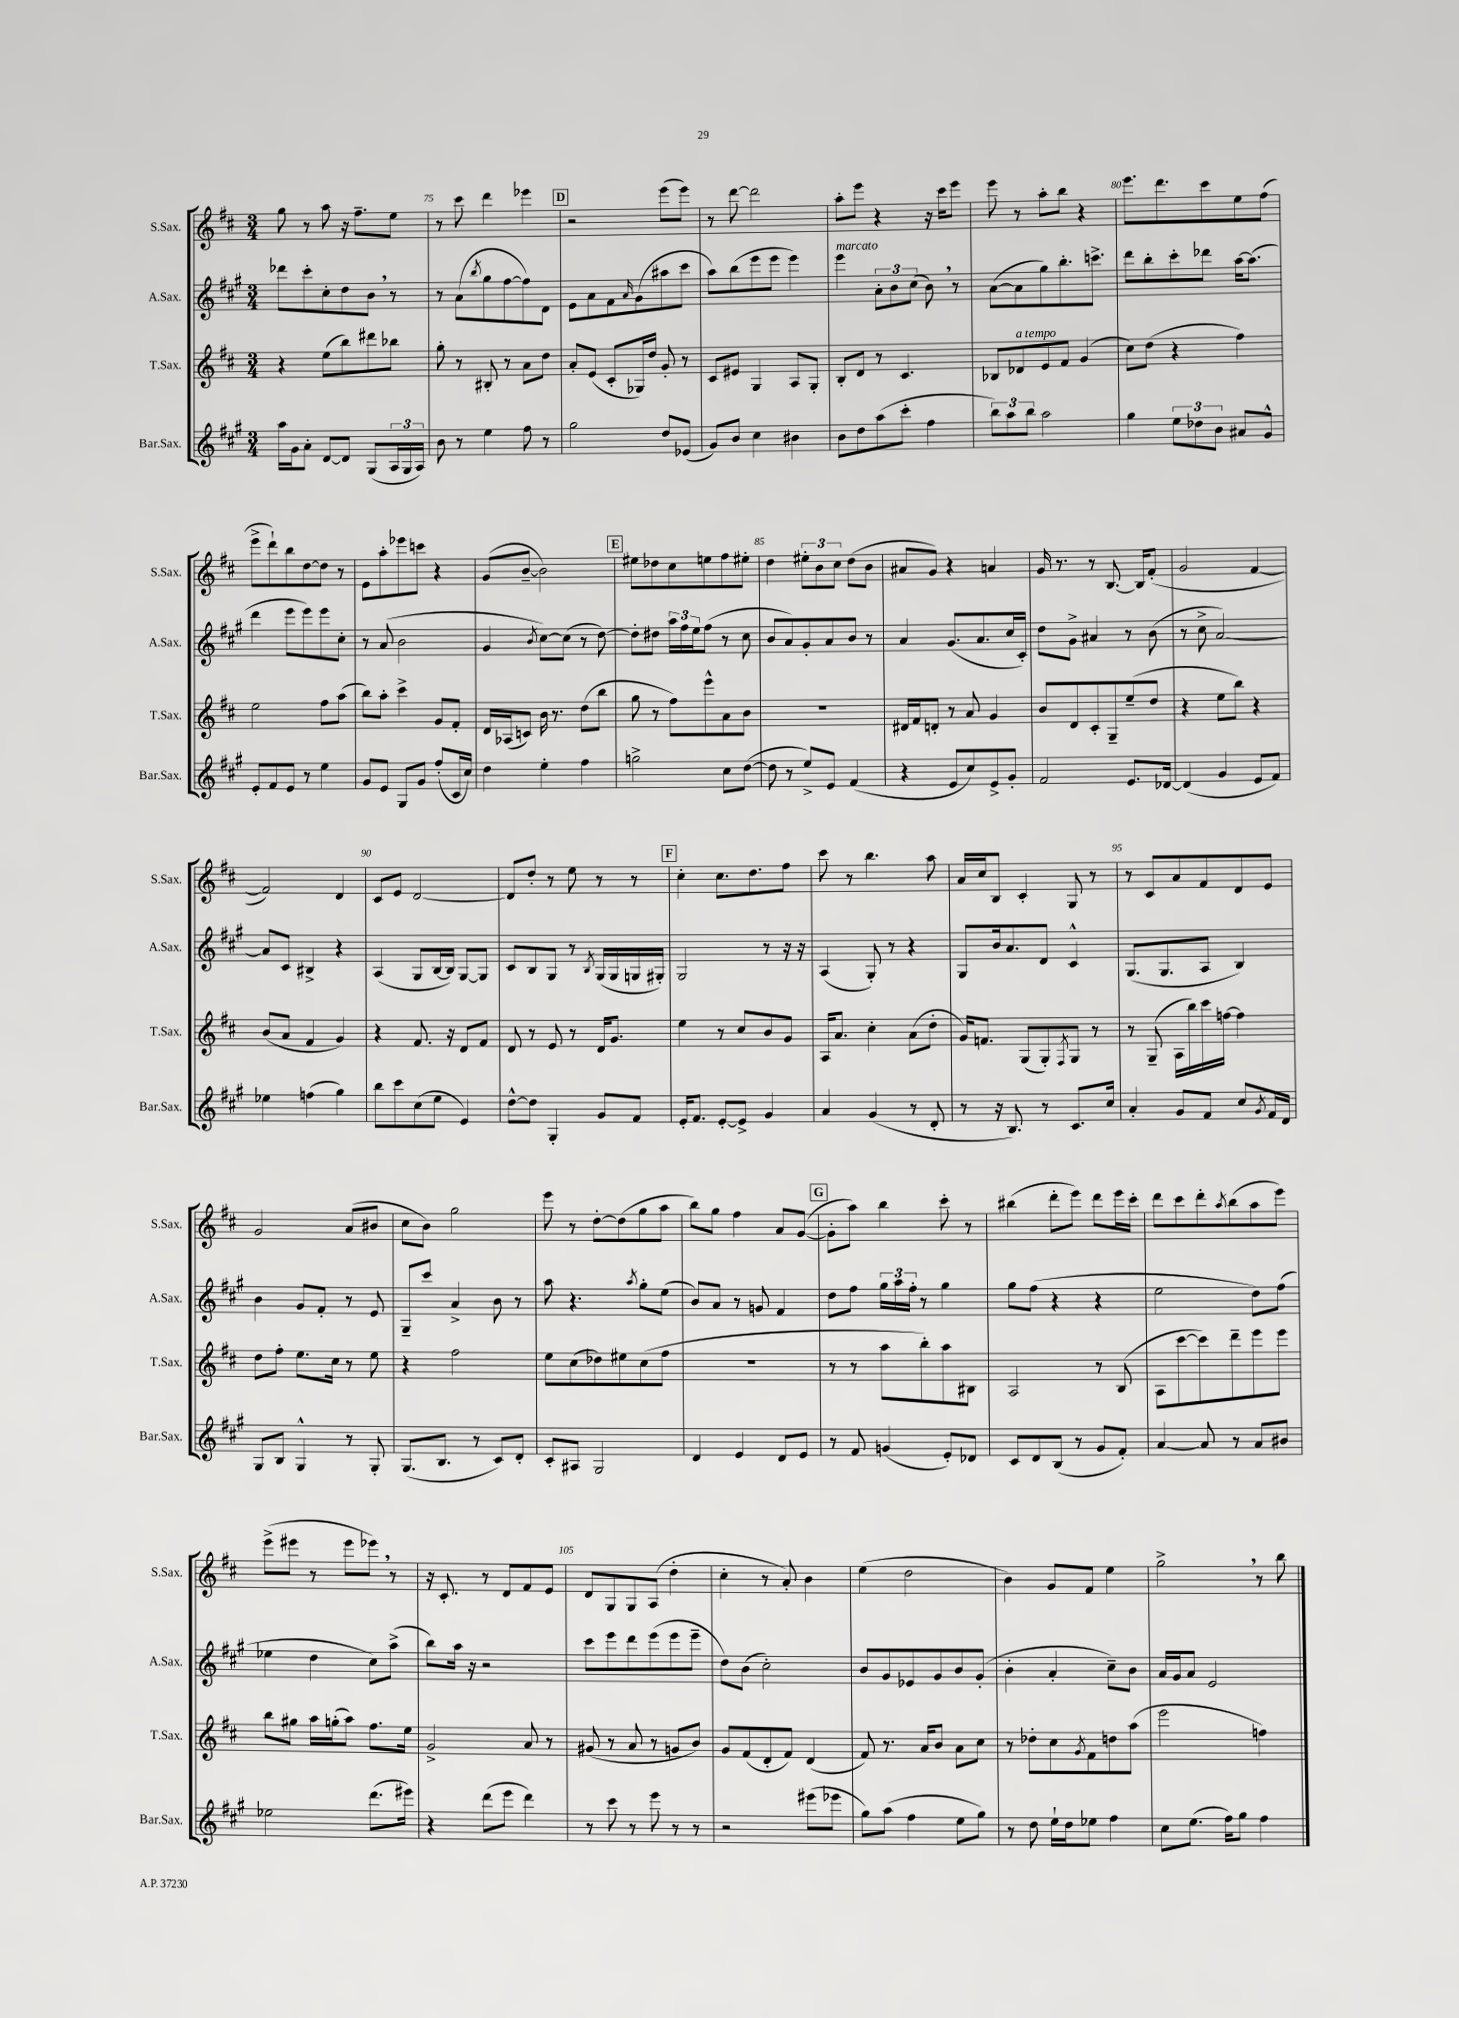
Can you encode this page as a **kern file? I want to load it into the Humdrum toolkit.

**kern	**kern	**kern	**kern
*staff4	*staff3	*staff2	*staff1
*clefG2	*clefG2	*clefG2	*clefG2
*k[f#c#g#]	*k[f#c#]	*k[f#c#g#]	*k[f#c#]
*M3/4	*M3/4	*M3/4	*M3/4
16aa	4r	8ddd-	8gg
16g#	.	.	.
8a'	.	8ccc#'	8r
[8d	(8ee	8cc#'	8aa
8d]	8bb)	8dd	16r
.	.	.	8.ff#~
(8G#	8ddd#	8b	.
24A	8bb-	8r	8ee
24G#	.	.	.
24A)	.	.	.
=	=	=	=
8b	8gg'	8r	8r
8r	8r	(8a	8ccc#
.	.	8qbb	.
4ee	8B#'	8gg#	4ddd
.	8r	[8ff#	.
8ff#	8a	8ff#])	4eee-
8r	8dd	8d	.
=	=	=	=
2gg#	8a'	8e	2r
.	(8e	8a	.
.	8c#'	8f#	.
.	.	16qqa	.
.	16G-)	(8g#	.
.	16dd	.	.
8dd	8g'	8aa#	(8eee
(8e-	8r	8ccc#	8eee)
=	=	=	=
8g#)	8c#	8aa)	8r
8b	8e#	(8bb	[8ddd
4cc#	4G	8eee	2ddd]
.	.	8eee	.
4b#	8A	4eee)	.
.	8G'	.	.
=	=	=	=
8b	8B'	4eee	8aa'
8dd	8d	.	8eee
(8aa	8r	12a'	4r
.	.	12b	.
8ccc#'	4.c#	.	.
.	.	(12cc#	.
4ff#	.	8b)	16r
.	.	.	16ccc#
.	.	8r	8eee
=	=	=	=
12bb)	8B-	([8a	8eee
12aa	.	.	.
.	8d-	8a]	8r
12bb	.	.	.
2aa	8e	8gg#)	8aa'
.	8f#	8.bb'	8bb
.	(4g	.	4r
.	.	8.ccc^	.
=	=	=	=
4gg#	8cc#)	8ddd	8.eee
.	(8dd	8bb'	.
.	.	.	8.ddd
12ee	4r	8ccc#'	.
12dd-	.	.	.
.	.	8ddd-	8ccc#
12b	.	.	.
8a#	4ff#)	[16aa	8ee
.	.	(8.aa]	.
8g#^^	.	.	(8ff#
=	=	=	=
8e'	2ee	4ddd	8eee^
8f#	.	.	8ddd`)
8e	.	8eee	8bb
8r	.	8eee)	[8dd
4ee	8ff#	8eee	8dd]
.	(8aa	8cc#'	8r
=	=	=	=
8g#	8bb)	8r	8e
8e	8aa'	(8a	8aa'
8G#	4ccc#^	2b	8eee-
8g#	.	.	8ccc
(8ff#'	8g	.	4r
16c#	8f#'	.	.
16cc#)	.	.	.
=	=	=	=
4dd	16d	4g#	(8g
.	(16A-	.	.
.	8c)	.	[8b~
.	.	8qb	.
4ee'	16b	[8cc#)	2b])
.	8.r	.	.
.	.	(8cc#]	.
4ff#	(8dd	8r	.
.	8bb	[8dd)	.
=	=	=	=
2gg^	8gg	8dd']	8ee#
.	8r	8dd#	8dd-
.	8ff#)	24aa	8cc#
.	.	24ff#	.
.	.	24ee	.
.	8eee^^	(8ff#	8ee
8cc#	8a	8r	8ff#
([8dd	8b	8cc#	8ee#'
=	=	=	=
8dd]	2.r	8b	4dd
8r	.	8a)	.
8ee^)	.	8g#'	12ee#'
.	.	.	12b
8e	.	8a	.
.	.	.	12cc#
(4f#	.	8b	(8dd
.	.	8r	8b
=	=	=	=
4r	16d#	4a	8a#
.	16f#	.	.
.	8d'	.	8g)
8e	8r	(8.g#	4r
8cc#)	8a	.	.
.	.	8.a	.
8e^	4g	.	4a
8g#'	.	16cc#	.
.	.	16c#')	.
=	=	=	=
2f#	8b	8dd	16g
.	.	.	8.r
.	8d	8g#^	.
.	8c#'	4a#	8r
.	8G~	.	[8.B
8.e	(8ee~	8r	.
.	.	.	16B]
.	8dd	(8b	(8f#'
[16d-	.	.	.
=	=	=	=
(4d-]	4r	8r	2g
.	.	8cc#^	.
4g#	8ee	[2a)	.
.	8bb)	.	.
8e	4r	.	[4f#
8f#)	.	.	.
=	=	=	=
4ee-	(8b	8a]	2f#])
.	8a	8c#	.
(4ff	4f#	4B#^	.
4gg#)	4g)	4r	4d
=	=	=	=
8bb	4r	(4A	8c#
8ccc#	.	.	8e
(8cc#	8.f#	8G#	[2d
8ee	.	[16B	.
.	16r	16B])	.
4e)	8d	[8G#	.
.	8f#	8G#]	.
=	=	=	=
[8dd^^	8d	8c#	8d]
8dd]	8r	8B	8dd'
4G#'	8e	8G#	8r
.	8r	8r	8ee
.	.	8qB	.
8g#	16d	(16G#	8r
.	8.g	16G#	.
8f#	.	16G	8r
.	.	16G#')	.
=	=	=	=
16e'	4ee	2G#	4cc#'
8.f#	.	.	.
[8e'	8r	.	8.cc#
8e^]	8cc#	.	.
.	.	.	8.dd
4g#	8b	8r	.
.	8g	16r	8ff#
.	.	16r	.
=	=	=	=
4a	16A	(4A	8ccc#
.	8.a	.	.
.	.	.	8r
(4g#	4cc#'	8G#')	4.bb
.	.	8r	.
8r	(8a	4r	.
8d'	8dd'	.	8aa
=	=	=	=
8r	16g)	8G#	16a
.	8.f	.	16cc#
16r	.	16b	8B
8.B)	.	8.a	.
.	(8G	.	4c#'
8r	8G')	8d	.
.	8qF#	.	.
8.c#	8G	4c#^^	8G
.	8r	.	8r
16cc#	.	.	.
=	=	=	=
4a'	8r	(8.G#	8r
.	(8G~	.	8c#
.	.	8.G#	.
8g#	16A	.	8a
.	16bb)	.	.
8f#	16ccc#	8A	8f#
.	[16ff	.	.
8cc#	4ff]	4B)	8d
8qg#	.	.	.
16f#	.	.	8e
16d	.	.	.
=	=	=	=
8G#	8dd	4b	2g
8B	8ff#'	.	.
4G#^^	8.ee	8g#	.
.	.	8f#'	.
.	16cc#	.	.
8r	8r	8r	(8a
8G#'	8ee	8e	8b#
=	=	=	=
(8.G#	4r	8G#~	8cc#
.	.	8ccc#	8b)
8.B	.	.	.
.	2ff#	4a^	2gg
8r	.	.	.
8c#)	.	8b	.
8d'	.	8r	.
=	=	=	=
8c#'	8ee	8aa	8eee
8A#	(8cc#	4.r	8r
2G#	8dd-)	.	[8dd'
.	8ee#	.	(8dd]
.	.	8qaa	.
.	(8cc#	8gg#'	8gg
.	8ff#	(8ee	8aa
=	=	=	=
4d	2.r	8b)	8bb)
.	.	8a	8gg
4e	.	8r	4ff#
.	.	8g	.
8d	.	4f#	8a
8e	.	.	([8g
=	=	=	=
8r	8r	8dd	8g']
8f#	8r	8ff#	8aa)
(4g	8aa	24gg#	4bb
.	.	24aa	.
.	.	24ff#'	.
.	8bb')	8r	.
8e')	8aa	4gg#	8ccc#'
8d-	8B#	.	8r
=	=	=	=
8c#	2A	8gg#	(4bb#
8d	.	(8ff#	.
(8B	.	4r	8ddd'
8r	.	.	8eee)
8g#	8r	4r	8ddd
8f#')	(8B	.	16eee
.	.	.	16ccc#'
=	=	=	=
[4a	8A	2ee	8ddd
.	[8ccc#	.	8ccc#
8a]	8ccc#])	.	8ddd'
.	.	.	8qaa
8r	8ddd~	.	(8bb
8a	8eee	8dd)	8aa
8b#	8eee	(8ff#	8eee)
=	=	=	=
2ee-	8bb	4ee-	(8eee^
.	8gg#	.	8eee#
.	16aa	4dd	8r
.	(16gg'	.	.
.	8aa)	.	8eee#
(8.ddd	8.ff#	8cc#)	8eee-)
.	.	(8aa^	8r
16eee#)	16ee	.	.
=	=	=	=
4r	2g^	8bb)	16r
.	.	.	8.c#'
.	.	16aa	.
.	.	16r	.
(8ddd	.	2r	8r
8eee	.	.	8d
4ddd)	8a	.	8f#
.	8r	.	8e
=	=	=	=
8r	(8g#	8ccc#	8d
8ccc#	8r	8eee	8G
8r	8a	8ddd	8G
8eee	8r	(8eee	(8A
8r	8g	8eee	4dd'
8r	8b)	8eee~	.
=	=	=	=
2r	8g	8dd)	4cc#'
.	(8f#	(8b	.
.	8d'	2cc#')	8r
.	8f#)	.	8a')
(8eee#	(4d	.	4b
8eee-	.	.	.
=	=	=	=
8gg#)	8f#)	8b	(4ee
(8aa	8.r	8g#	.
4ff#	.	8e-	2dd
.	16a	.	.
.	8b	8g#	.
8ee	8a	8b	.
8gg#)	8cc#	(8g#'	.
=	=	=	=
8r	8r	4b'	4b)
8dd	8dd-'	.	.
16ee`	8cc#	4a'	8g
16dd	.	.	.
.	8qg	.	.
8ee-	8f#	.	8f#
4ff#	8dd	8cc#~)	4ee
.	(8aa	8b	.
=	=	=	=
8cc#	2eee	16a	2gg^
.	.	16g#	.
(8.ee	.	8a	.
.	.	2e	.
16ff#)	.	.	.
8gg#	.	.	.
4ff#	4ff)	.	8r
.	.	.	8bb
==	==	==	==
*-	*-	*-	*-
